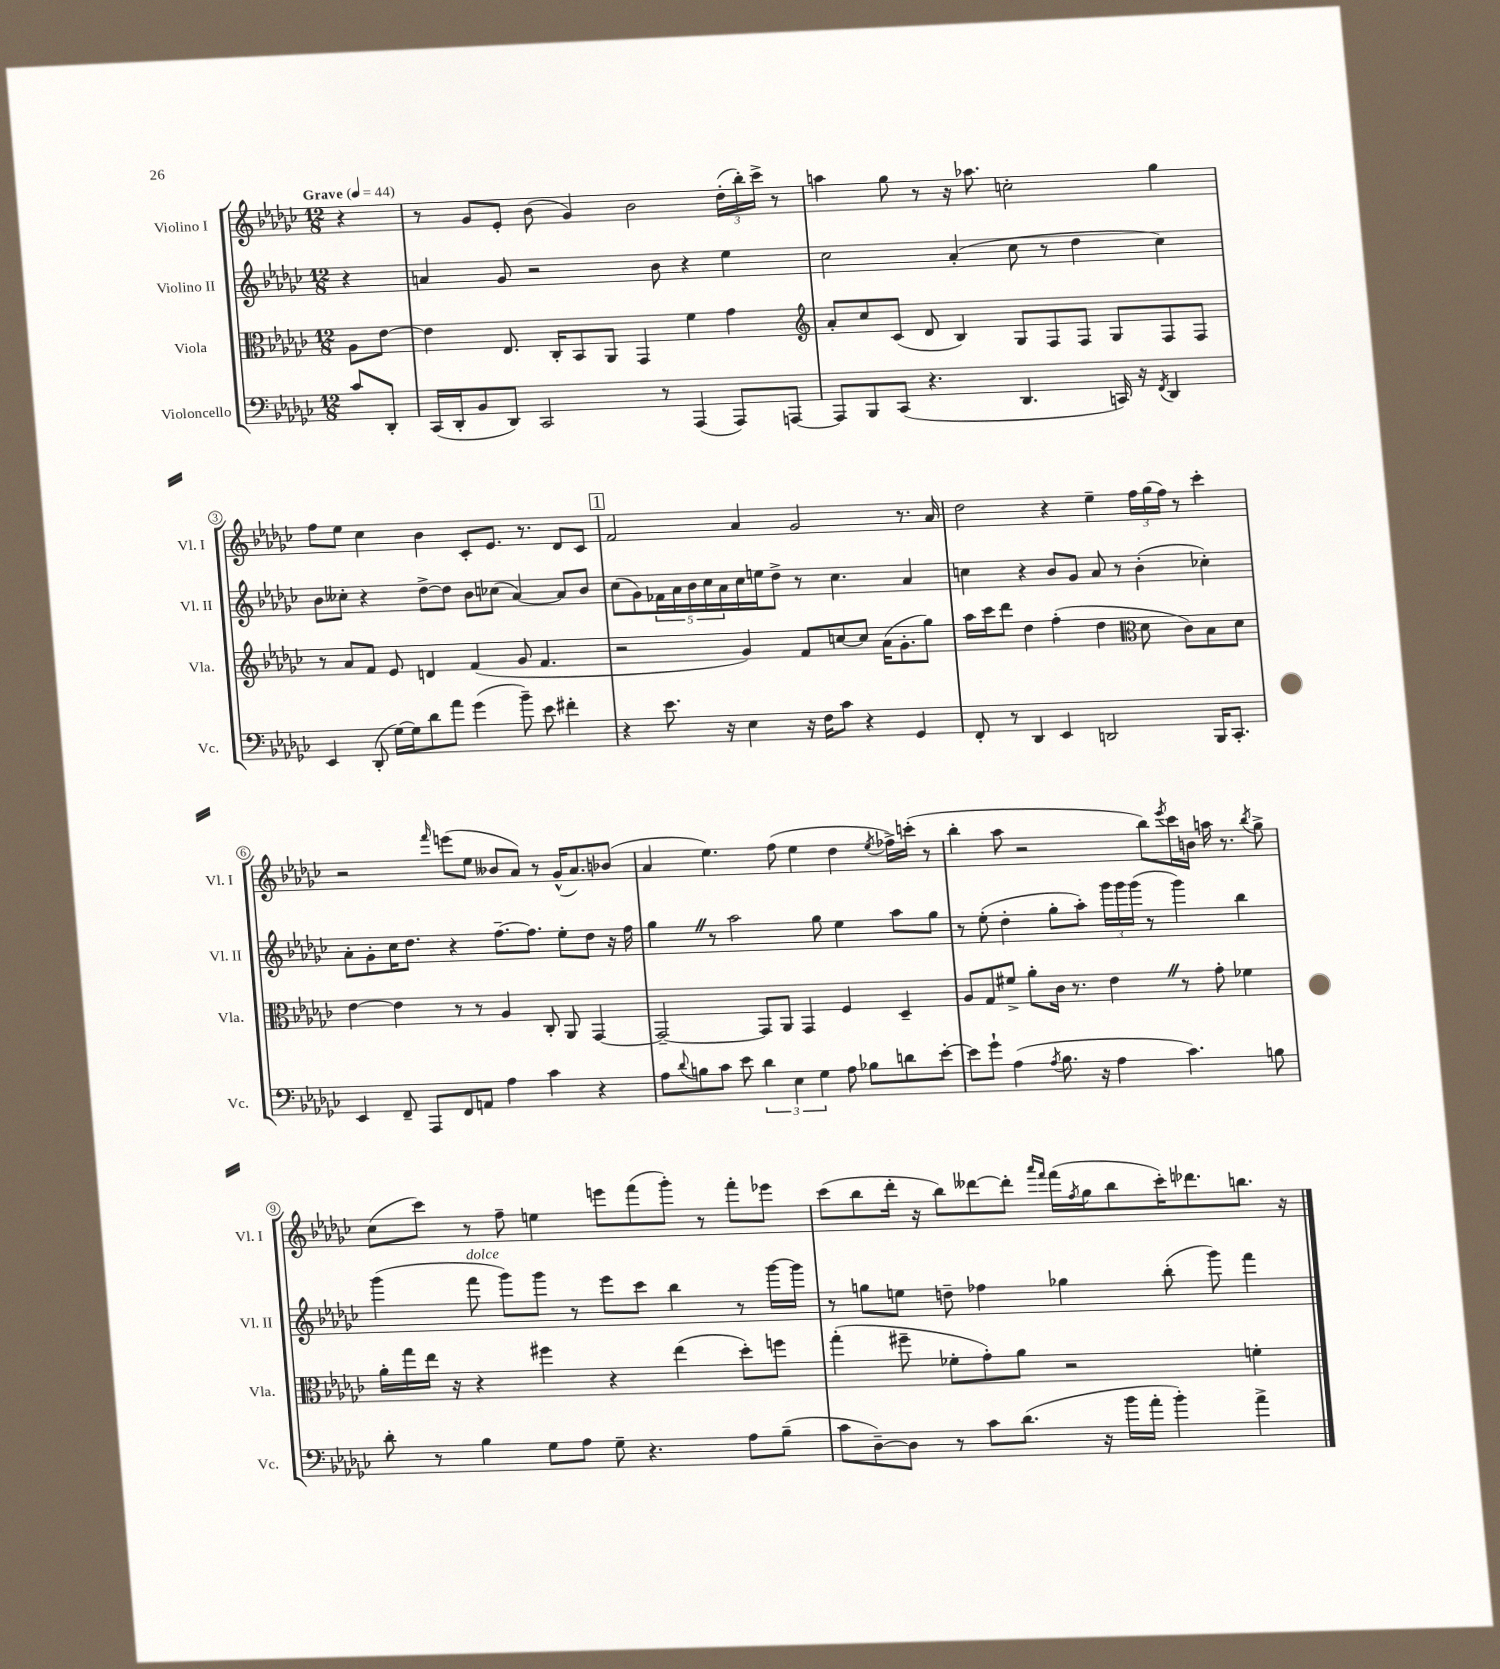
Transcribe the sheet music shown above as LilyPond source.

<<
\new StaffGroup <<
\new Staff = "s0" \with { instrumentName = "Violino I" shortInstrumentName = "Vl. I" } {
    \clef treble \key ges \major \numericTimeSignature \time 12/8 \partial 4 \tempo "Grave" 4 = 44
    r4 |
    r8 ges'8 ees'8-. bes'8( ges'4) bes'2 \tuplet 3/2 { des''16-.( bes''16-.) ces'''16-> } r8 |
    a''4 ges''8 r8 r16 aes''8. c''2-. ges''4 |
    f''8 ees''8 ces''4 bes'4 ces'8-. ees'8. r8. des'8 ces'8 |
    \mark \markup { \box "1" } f'2 aes'4 ges'2 r8. aes'16 |
    des''2 r4 ees''4-- \tuplet 3/2 { f''16 ges''16( f''16) } r8 ces'''4-. |
    r2 \grace { f'''16 } e'''8( ees''8 beses'8 aes'8) r8 ges'16-^( aes'8.) bes'8( |
    aes'4 ees''4.) f''8( ees''4 des''4 \acciaccatura { ees''8 } fes''16->) c'''16-.( r8 |
    bes''4-. aes''8 r2 bes''8) \acciaccatura { ees'''8 } ces'''16 b'16 a''16 r8. \acciaccatura { bes''8 } ges''8-> |
    ces''8( ces'''8) r8 f''8-- e''4 e'''8 f'''8( ges'''8-.) r8 f'''8-. ees'''8 |
    ces'''8( bes''8 des'''16-. r16 bes''8) deses'''8~ deses'''8-. \grace { aes'''16 f'''16 } f'''16( \acciaccatura { f''8 } ges''16 bes''8 ces'''16-.) des'''8. b''8. r16 \bar "|." |
}
\new Staff = "s1" \with { instrumentName = "Violino II" shortInstrumentName = "Vl. II" } {
    \clef treble \key ges \major \numericTimeSignature \time 12/8 \partial 4
    r4 |
    a'4 ges'8 r2 bes'8 r4 ees''4 |
    ces''2 aes'4-.( ces''8 r8 des''4 ces''4) |
    bes'8 ceses''8-. r4 des''8~-> des''8 bes'8 ces''8( aes'4~) aes'8 bes'8 |
    \mark \markup { \box "1" } ces''8( ges'8) \tuplet 5/4 { fes'16 aes'16 bes'16 ces''16 aes'16 } ces''16 e''16 des''8-> r8 ces''4. aes'4 |
    c''4 r4 bes'8 ges'8 aes'8 r8 bes'4-.( ces''4-.) |
    aes'8-. ges'8-. ces''16 des''8. r4 f''8.~-- f''8. ees''8-. des''8 r16 f''16 |
    ges''4 \once \override BreathingSign.text = \markup { \musicglyph "scripts.caesura.straight" } \breathe r8 aes''2 ges''8 ees''4 aes''8 ges''8 |
    r8 ees''8-.( des''4-. ges''8-. aes''8-.) \tuplet 3/2 { ges'''16 ges'''16 ges'''16( } r8 ges'''4) bes''4 |
    ges'''4( f'''8^\markup { \italic "dolce" } ges'''8) ges'''8 r8 ees'''8 ces'''8 bes''4 r8 ges'''16~ ges'''16 |
    r8 g''8 e''8 d''8-- fes''4 ges''4 bes''8-.( ges'''8) f'''4 \bar "|." |
}
\new Staff = "s2" \with { instrumentName = "Viola" shortInstrumentName = "Vla." } {
    \clef alto \key ges \major \numericTimeSignature \time 12/8 \partial 4
    aes8 ees'8~ |
    ees'4 ees8. ces16-. bes,8 aes,8 ges,4 f'4 ges'4 |
    \clef treble aes'8-. ces''8 ces'8( des'8 bes4) ges8 f8 f8 ges8 f8 f8 |
    r8 aes'8 f'8 ees'8 d'4 f'4( ges'8 f'4. |
    \mark \markup { \box "1" } r2 ges'4) f'8 c''8~ c''8 aes'16( ges'8.-. ges''8) |
    aes''16 ces'''16 des'''8 des''4 f''4-.( des''4 \clef alto des'8 ces'8) bes8 des'8 |
    ees'4~ ees'4 r8 r8 aes4 ces8-. aes,8 ges,4~ |
    ges,2~-- ges,8 aes,8 ges,4 f4 des4-- |
    aes8 ges8 fis'8-> aes'8-. ces'16 r8. ees'4 \once \override BreathingSign.text = \markup { \musicglyph "scripts.caesura.straight" } \breathe r8 ges'8-. fes'4 |
    aes'16-. ges''16 ees''16 r16 r4 fis''4 r4 ees''4( des''8-.) f''8 |
    ges''4-.( fis''8-- fes'8-. ges'8-.) aes'8 r2 f'4-. \bar "|." |
}
\new Staff = "s3" \with { instrumentName = "Violoncello" shortInstrumentName = "Vc." } {
    \clef bass \key ges \major \numericTimeSignature \time 12/8 \partial 4
    ces'8 des,8-. |
    ces,16( des,16-. bes,8 des,8) ces,2 r8 aes,,4( aes,,8) a,,8~ |
    a,,8 bes,,8 ces,8( r4. des,4. c,16) r16 \acciaccatura { f,8 } des,4 |
    ees,4 des,8-.( ges16~) ges16 des'8 aes'8 ges'4( bes'8--) ees'8 fis'4-. |
    \mark \markup { \box "1" } r4 ees'8. r16 ees4 r16 f16 ces'8 r4 ges,4 |
    f,8-. r8 des,4 ees,4 d,2 bes,,16 ces,8.-. |
    ees,4 f,8-- aes,,8 f,8 a,8 aes4 ces'4 r4 |
    aes8 \appoggiatura { des'8 } b8 ces'8 ees'8 \tuplet 3/2 { des'4 ees4 ges4 } aes8 bes8 d'8 ees'8~-. |
    ees'8 ges'8-! aes4( \acciaccatura { aes8 } bes8. r16 aes4 ces'4.) b8 |
    des'8-. r8 bes4 ges8 aes8 ges8-- r4. aes8 bes8--( |
    ces'8 des8~--) des8 r8 ces'8 des'8.( r16 bes'16 aes'16-. bes'4-.) aes'4-> \bar "|." |
}
>>
>>
\layout { \context { \Score \override BarNumber.stencil = #(make-stencil-circler 0.1 0.3 ly:text-interface::print) } }
